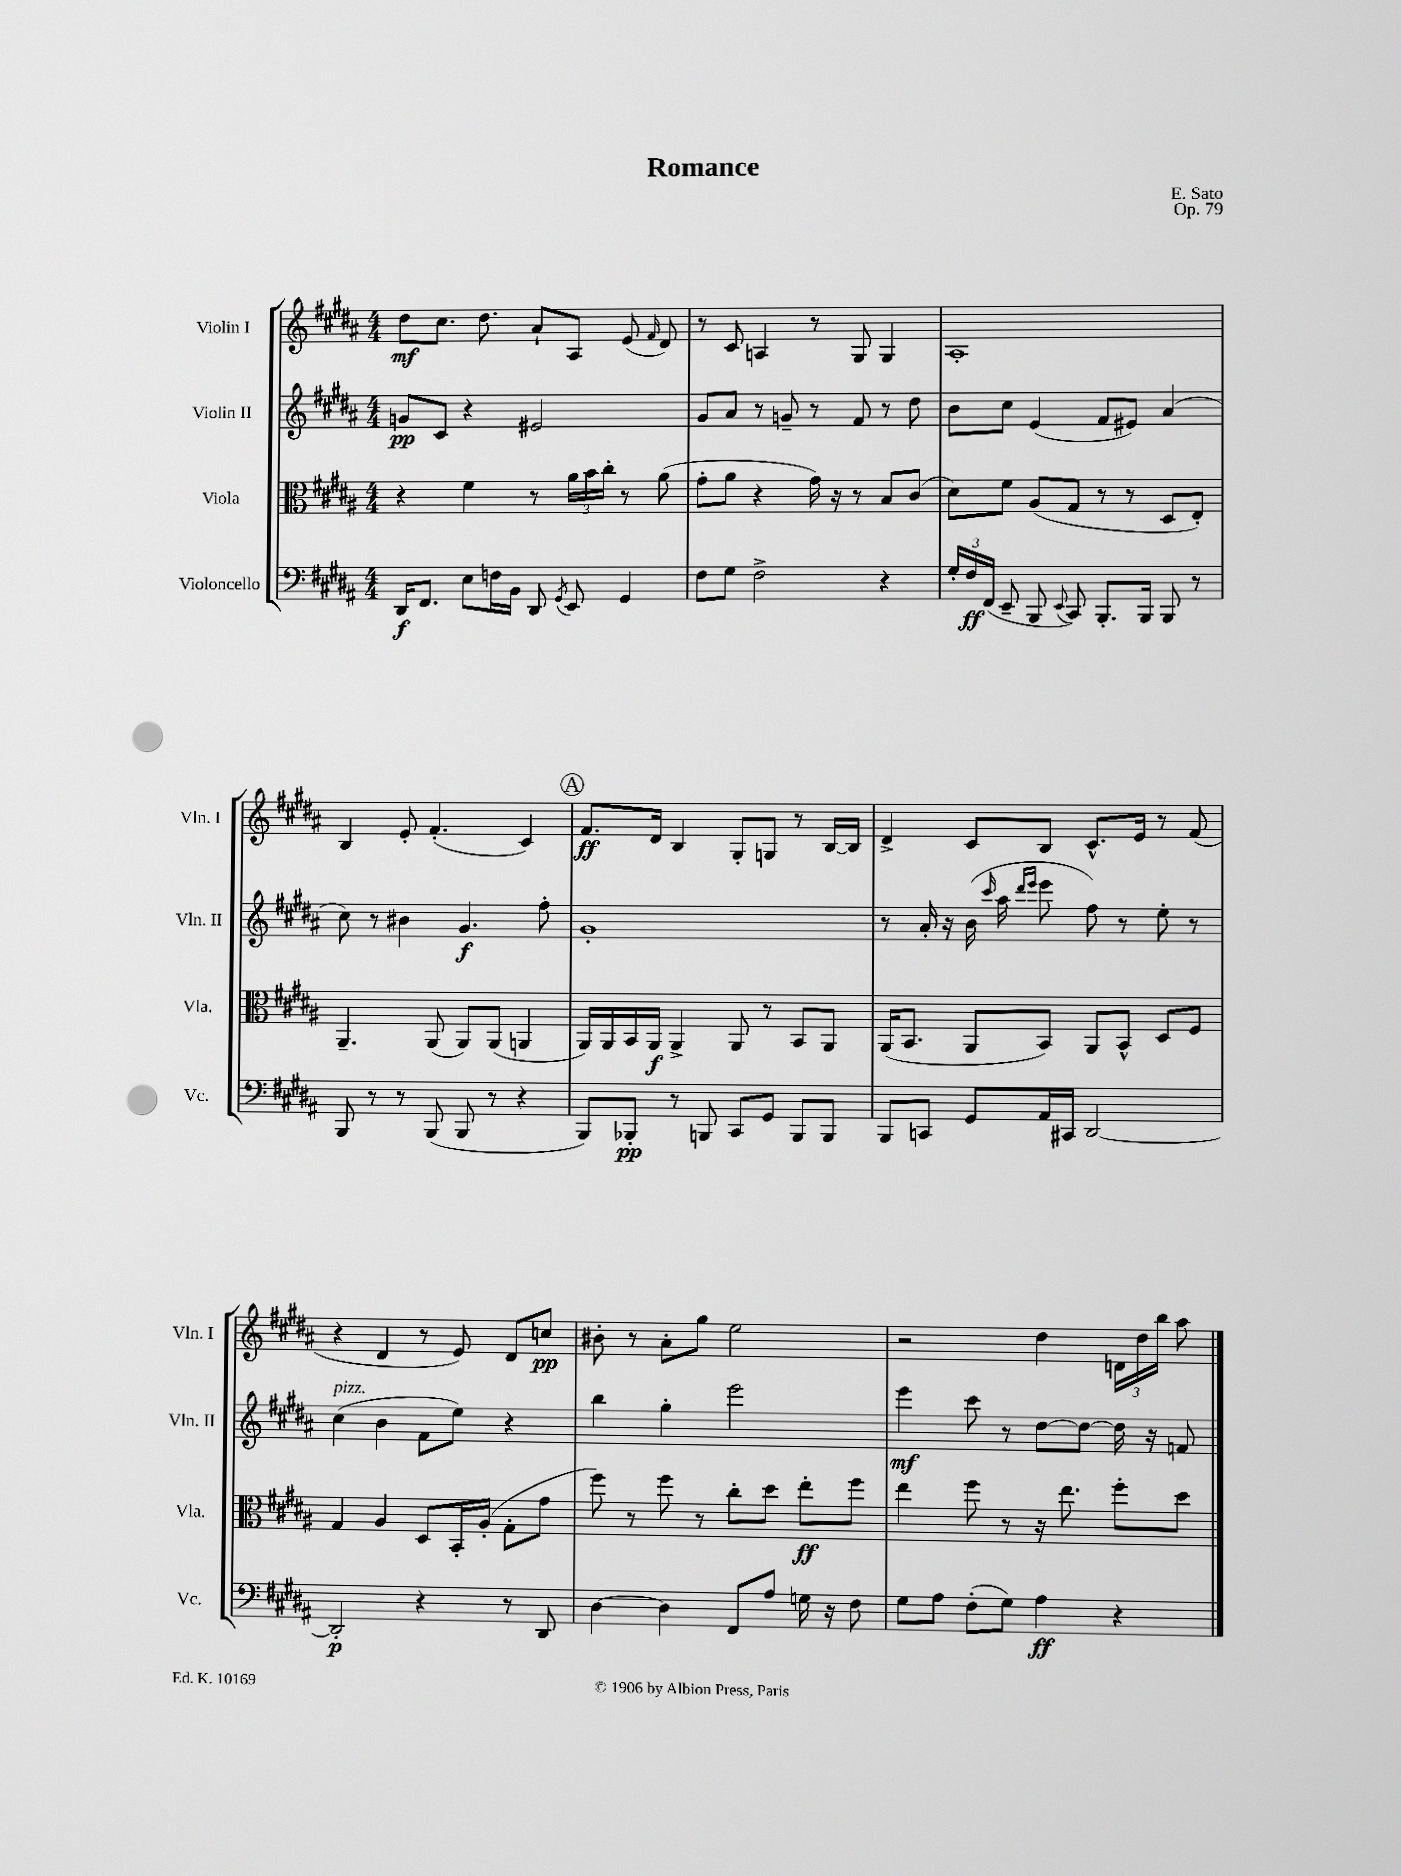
\header { title = "Romance" composer = "E. Sato" opus = "Op. 79" }
<<
\new StaffGroup <<
\new Staff = "s0" \with { instrumentName = "Violin I" shortInstrumentName = "Vln. I" } {
    \clef treble \key b \major \numericTimeSignature \time 4/4
    \autoBeamOff dis''8[\mf cis''8.] dis''8. ais'8[-! ais8] e'8( \grace { fis'16 } dis'8) |
    r8 cis'8 a4 r8 gis8 gis4 |
    ais1-. |
    b4 e'8-. fis'4.-.( cis'4) |
    \mark \markup { \circle "A" } fis'8.[\ff dis'16] b4 gis8[-. g8] r8 b16[~ b16] |
    dis'4-> cis'8[ b8] cis'8.[-^ e'16] r8 fis'8( |
    r4 dis'4 r8 e'8) dis'8[ c''8]\pp |
    bis'8-. r8 ais'8[-. gis''8] e''2 |
    r2 dis''4 \tuplet 3/2 { d'16[ dis''16 b''16] } ais''8 \bar "|." |
}
\new Staff = "s1" \with { instrumentName = "Violin II" shortInstrumentName = "Vln. II" } {
    \clef treble \key b \major \numericTimeSignature \time 4/4
    \autoBeamOff g'8[\pp cis'8] r4 eis'2 |
    gis'8[ ais'8] r8 g'8-- r8 fis'8 r8 dis''8 |
    b'8[ cis''8] e'4( fis'8[ eis'8]) ais'4( |
    cis''8) r8 bis'4 gis'4.\f fis''8-. |
    \mark \markup { \circle "A" } gis'1-. |
    r8 ais'16-. r16 b'16( \grace { cis'''16 } ais''16 \grace { dis'''16[ e'''16] } e'''8 fis''8) r8 e''8-. r8 |
    cis''4^\markup { \italic "pizz." }( b'4 fis'8[ e''8]) r4 |
    b''4 gis''4-. e'''2 |
    e'''4\mf cis'''8 r8 dis''8[~ dis''8]~ dis''16 r16 f'8 \bar "|." |
}
\new Staff = "s2" \with { instrumentName = "Viola" shortInstrumentName = "Vla." } {
    \clef alto \key b \major \numericTimeSignature \time 4/4
    \autoBeamOff r4 fis'4 r8 \tuplet 3/2 { ais'16[ b'16 cis''16]-. } r8 ais'8( |
    gis'8[-. ais'8] r4 gis'16) r16 r8 b8[ cis'8]( |
    dis'8[) fis'8] ais8[( gis8] r8 r8 dis8[ e8]-.) |
    ais,4.-- ais,8( ais,8[) ais,8]( a,4 |
    \mark \markup { \circle "A" } ais,16[) ais,16 b,16 ais,16]\f ais,4-> ais,8 r8 b,8[ ais,8] |
    ais,16[( b,8.] ais,8[ b,8]) ais,8[ b,8]-^ dis8[ fis8] |
    gis4 ais4 dis8[ b,16-. ais16]-.( gis8[-. gis'8] |
    fis''8) r8 fis''8 r8 cis''8[-. dis''8] e''8[-.\ff fis''8] |
    e''4 fis''8 r8 r16 e''8. fis''8[-. dis''8] \bar "|." |
}
\new Staff = "s3" \with { instrumentName = "Violoncello" shortInstrumentName = "Vc." } {
    \clef bass \key b \major \numericTimeSignature \time 4/4
    \autoBeamOff dis,16[\f fis,8.] e8[ f16 b,16] dis,8 \acciaccatura { gis,8 } e,8 gis,4 |
    fis8[ gis8] fis2-> r4 |
    \tuplet 3/2 { gis16[-. fis16\ff fis,16]( } e,8-- b,,8 \appoggiatura { e,8 } cis,8) b,,8.[-. b,,16] b,,8 r8 |
    b,,8 r8 r8 b,,8( b,,8 r8 r4 |
    \mark \markup { \circle "A" } b,,8[) bes,,8]-.\pp r8 b,,8 cis,8[ gis,8] b,,8[ b,,8] |
    b,,8[ c,8] gis,8[ ais,16 cis,16] dis,2~ |
    dis,2-.\p r4 r8 dis,8 |
    dis4~ dis4 fis,8[ ais8] g16 r16 fis8 |
    gis8[ ais8] fis8[-.( gis8]) ais4\ff r4 \bar "|." |
}
>>
>>
\layout { \context { \Score \remove "Bar_number_engraver" } }
